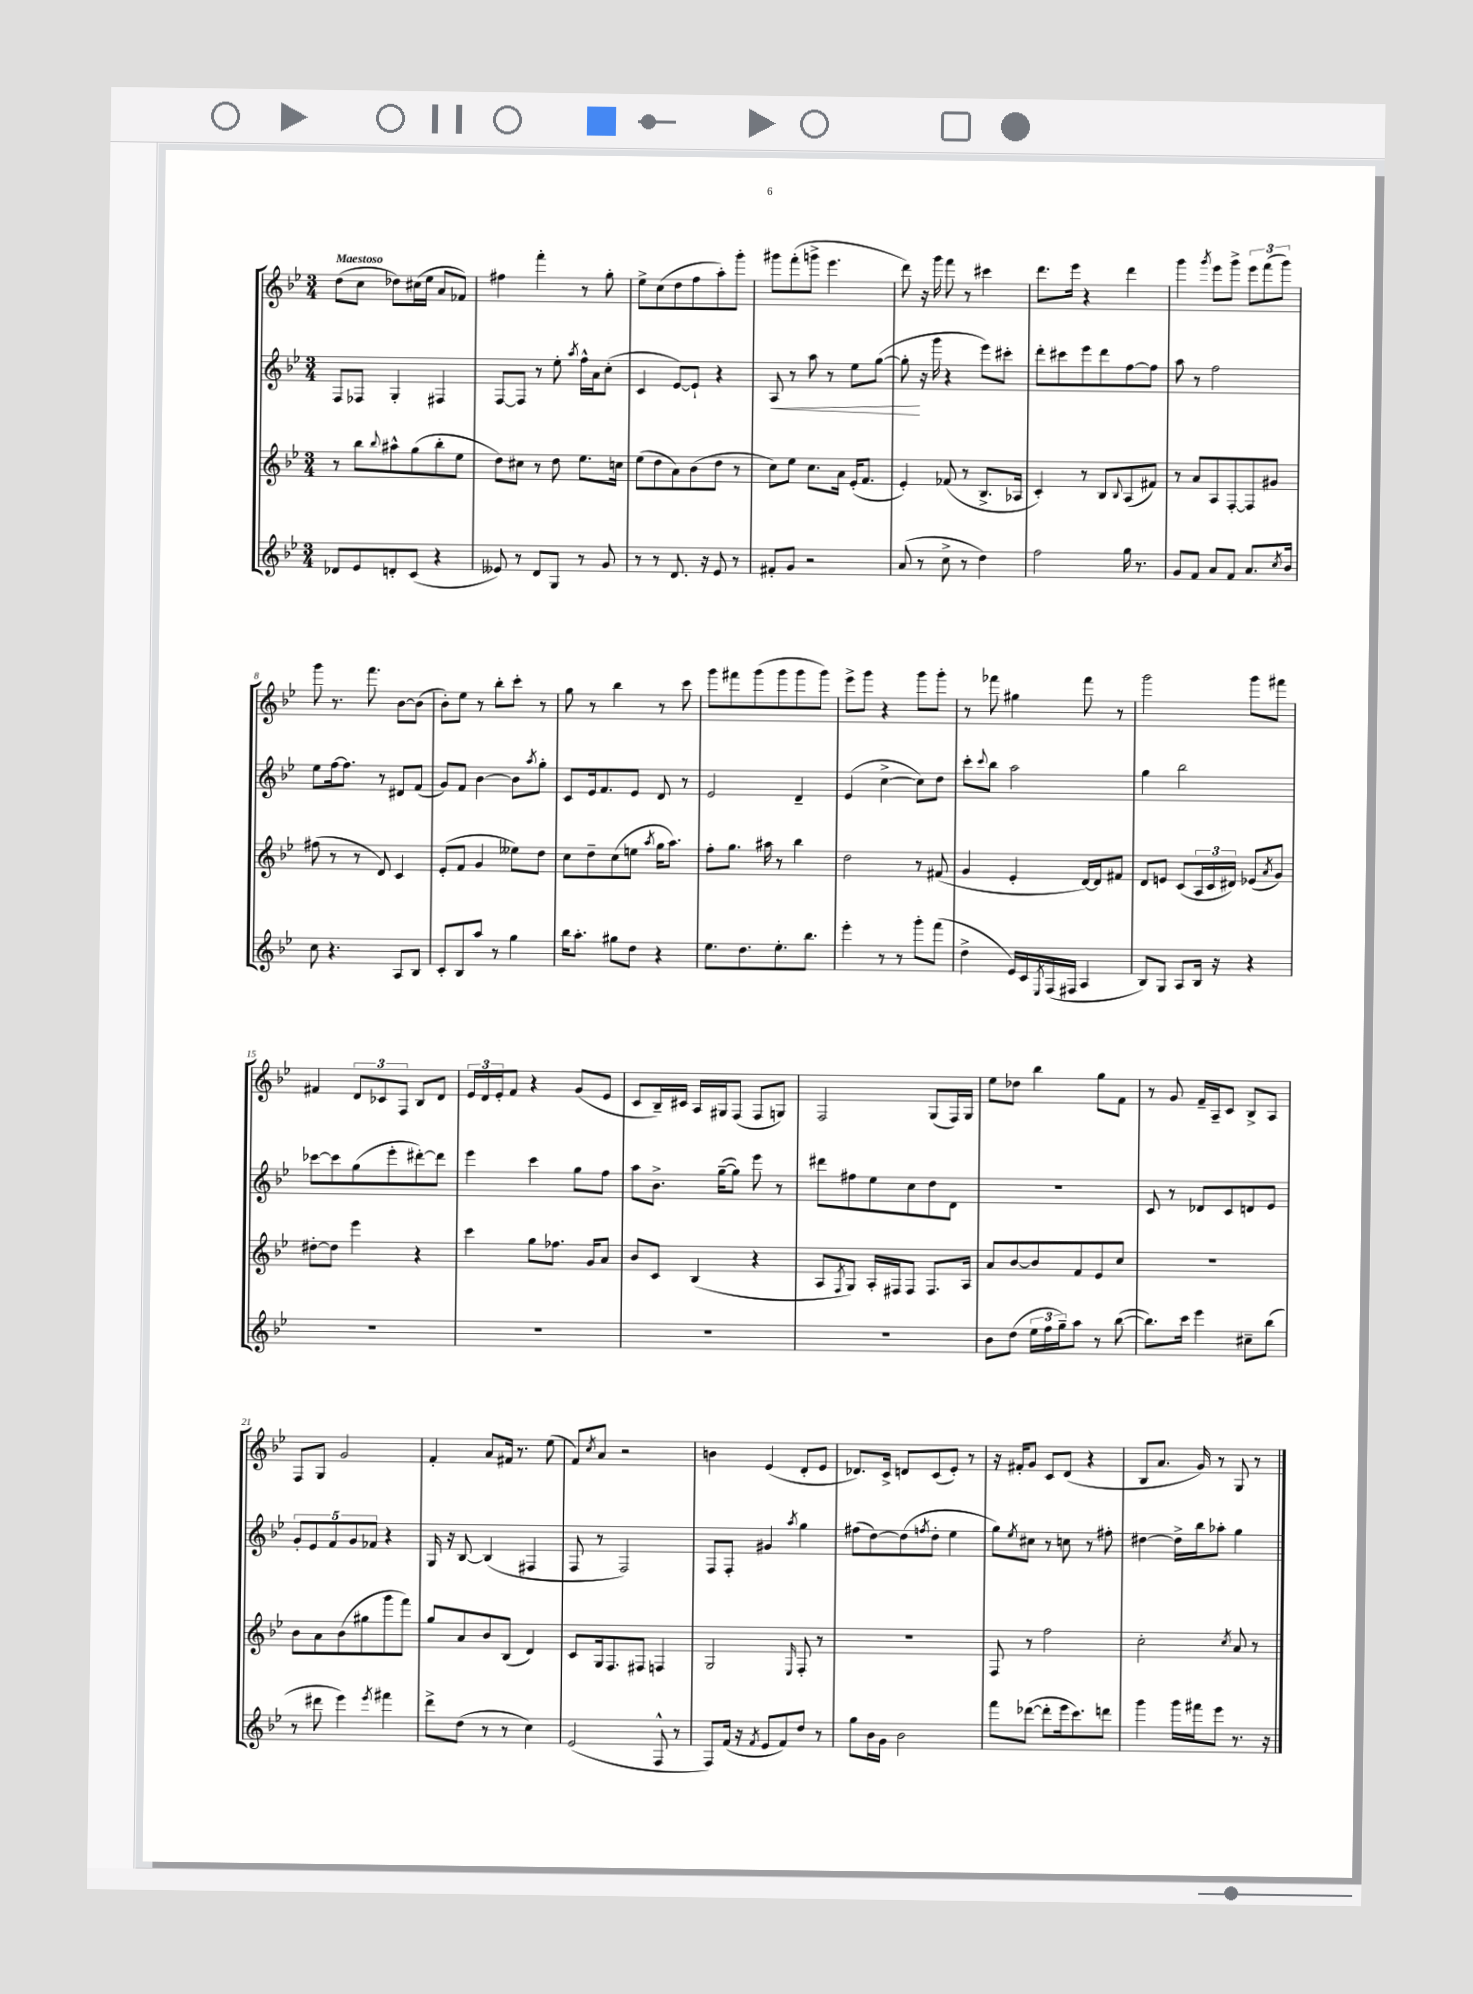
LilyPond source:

<<
\new StaffGroup <<
\new Staff = "s0" {
    \clef treble \key bes \major \numericTimeSignature \time 3/4 \tempo "Maestoso"
    d''8( c''8 des''8) cis''16( ees''16 a'8 fes'8) |
    fis''4 f'''4-. r8 g''8-. |
    ees''8-> c''8( d''8 f''8 a''8-.) g'''8-. |
    gis'''8 f'''8-.( g'''8-> ees'''4. |
    d'''8) r16 g'''16 f'''8 r8 cis'''4 |
    d'''8. ees'''16 r4 d'''4 |
    g'''4 \acciaccatura { g'''8 } ees'''8 g'''8-> \tuplet 3/2 { ees'''8 f'''8( g'''8) } |
    g'''8 r8. f'''8. bes'8~ bes'8( |
    bes'8-.) ees''8 r8 bes''8-. c'''8-. r8 |
    g''8 r8 bes''4 r8 c'''8 |
    g'''8 fis'''8 g'''8( g'''8 g'''8 g'''8) |
    ees'''8-> g'''8 r4 g'''8 g'''8-. |
    r8 fes'''8 gis''4 fes'''8 r8 |
    g'''2 g'''8 fis'''8 |
    fis'4 \tuplet 3/2 { d'8 ces'8 f8 } bes8 d'8 |
    \tuplet 3/2 { ees'16 d'16 ees'16-. } f'8 r4 g'8( ees'8 |
    c'8 bes16--) cis'16 a16 gis16 f8( f8 g8) |
    f2 g8( f16) g16 |
    ees''8 des''8 bes''4 g''8 f'8 |
    r8 g'8 f'16-- a16-- c'8 bes8-> a8 |
    f8 g8 g'2 |
    f'4-. a'8 fis'16 r8. ees''8( |
    f'8) \acciaccatura { c''8 } a'8 r2 |
    b'4 ees'4( d'8-. ees'8 |
    des'8.) c'16-> d'8 c'8( ees'8-.) r8 |
    r16 fis'16-. g'8 c'8 d'8( r4 |
    bes8 a'8. g'16) r8 g8 r8 \bar "|." |
}
\new Staff = "s1" {
    \clef treble \key bes \major \numericTimeSignature \time 3/4
    f8 fes8 g4-. fis4 |
    f8~ f8 r8 ees''8-. \acciaccatura { a''8 } f''16-^ a'16 c''8-.( |
    c'4 ees'8~) ees'8-! r4 |
    a8\< r8 a''8 r8 ees''8 g''8~( |
    g''8-.\! r16 g'''16 r4 ees'''8) cis'''8-. |
    d'''8-. cis'''8 ees'''8 d'''8 f''8~ f''8 |
    a''8 r8 f''2 |
    ees''8 f''16~ f''8. r8 dis'8 f'8( |
    g'8) f'8 bes'4~ bes'8 \acciaccatura { a''8 } g''8-. |
    c'8 ees'16 f'8. ees'8 d'8 r8 |
    ees'2 d'4-- |
    ees'4( c''4~-> c''8) d''8 |
    c'''8-. \appoggiatura { c'''8 } bes''8 a''2 |
    g''4 bes''2 |
    ces'''8~ ces'''8 g''8( ees'''8-. dis'''8~-.) dis'''8 |
    ees'''4 c'''4 g''8 f''8 |
    a''8 bes'8.-> g''16~--( g''8) ees'''8 r8 |
    dis'''8 fis''8 ees''8 c''8 d''8 d'8 |
    R2. |
    c'8 r8 des'8 c'8 d'8 ees'8 |
    \tuplet 5/4 { g'8-. ees'8 f'8 g'8 fes'8 } r4 |
    g16 r16 bes8~ bes4( fis4 |
    f8 r8 f2) |
    f8 f8-. gis'4 \acciaccatura { a''8 } g''4 |
    fis''8( d''8~) d''8( \acciaccatura { f''8 } d''8-. ees''4 |
    g''8) \acciaccatura { ees''8 } cis''8 r8 c''8 r8 fis''8-. |
    dis''4~ dis''16-> bes''16 aes''8-. g''4 \bar "|." |
}
\new Staff = "s2" {
    \clef treble \key bes \major \numericTimeSignature \time 3/4
    r8 bes''8 \appoggiatura { bes''8 } ais''8-^ g''8( bes''8-. ees''8 |
    d''8) cis''8 r8 d''8 ees''8. c''16 |
    ees''8( d''8 a'8) bes'8( d''8 r8 |
    c''8) ees''8 c''8. a'16 ees'16-.( f'8. |
    ees'4-.) fes'8( r8 bes8.-> aes16 |
    c'4-.) r8 bes8 \appoggiatura { bes8 } a8( fis'8) |
    r8 a'8 a8 f8~-. f8 gis'8 |
    fis''8( r8 r8 d'8) c'4 |
    ees'8-.( f'8 g'4 eeses''8) d''8 |
    c''8 d''8-- c''8( e''8 \acciaccatura { a''8 } g''16 a''8.) |
    f''8-. g''8. ais''16 r8 bes''4 |
    d''2 r8 fis'8( |
    g'4 ees'4-. d'16~) d'16 fis'8 |
    d'8 e'8 c'8( \tuplet 3/2 { a16 c'16 dis'16) } ees'8( \acciaccatura { a'8 } g'8) |
    dis''8~-. dis''8 ees'''4 r4 |
    c'''4 g''8 fes''8. g'16 a'8 |
    bes'8 c'8 bes4( r4 |
    a8 \acciaccatura { f8 } g8) a16-. fis16 fis8 fis8. a16 |
    a'8 bes'8~ bes'8 f'8 ees'8 c''8 |
    R2. |
    bes'8 a'8 bes'8( gis''8 g'''8 f'''8) |
    g''8 a'8 bes'8 bes8( d'4) |
    c'8 g16 f8. fis8 f4 |
    g2 \grace { ees16 } f8-. r8 |
    R2. |
    f8 r8 f''2 |
    c''2-. \acciaccatura { c''8 } a'8 r8 \bar "|." |
}
\new Staff = "s3" {
    \clef treble \key bes \major \numericTimeSignature \time 3/4
    des'8 ees'8 d'8-. c'8( r4 |
    eeses'8) r8 d'8 g8 r8 g'8 |
    r8 r8 d'8. r16 ees'8 r8 |
    fis'8-. g'8 r2 |
    a'8( r8 c''8-> r8 d''4) |
    f''2 g''16 r8. |
    g'8 f'8 a'8 f'8 a'8. \acciaccatura { c''8 } bes'16 |
    c''8 r4. a8 bes8 |
    c'8-. bes8 a''8 r8 g''4 |
    bes''16 a''8.-. gis''8 d''8 r4 |
    ees''8. d''8. ees''8.-. bes''8. |
    ees'''4-. r8 r8 g'''8-. f'''8( |
    d''4-> ees'16) c'16 \acciaccatura { ees8 } f16( fis16 a4 |
    bes8) g8 a8 bes16 r16 r4 |
    R2. |
    R2. |
    R2. |
    R2. |
    bes'8 d''8( \tuplet 3/2 { ees''16 f''16 g''16--) } a''8 r8 bes''8~( |
    bes''8.) c'''16 ees'''4 cis''8-- bes''8( |
    r8 dis'''8 ees'''4) \acciaccatura { ees'''8 } fis'''4 |
    d'''8-> d''8( r8 r8 c''4) |
    ees'2( f8-^ r8 |
    f8) f'16( r16 \acciaccatura { f'8 } ees'8 f'8) d''8 r8 |
    g''8 bes'16 g'16 bes'2 |
    f'''8 des'''8~( des'''8-. ees'''16 c'''8.) d'''8 |
    g'''4 g'''16 fis'''16 ees'''8 r8. r16 \bar "|." |
}
>>
>>
